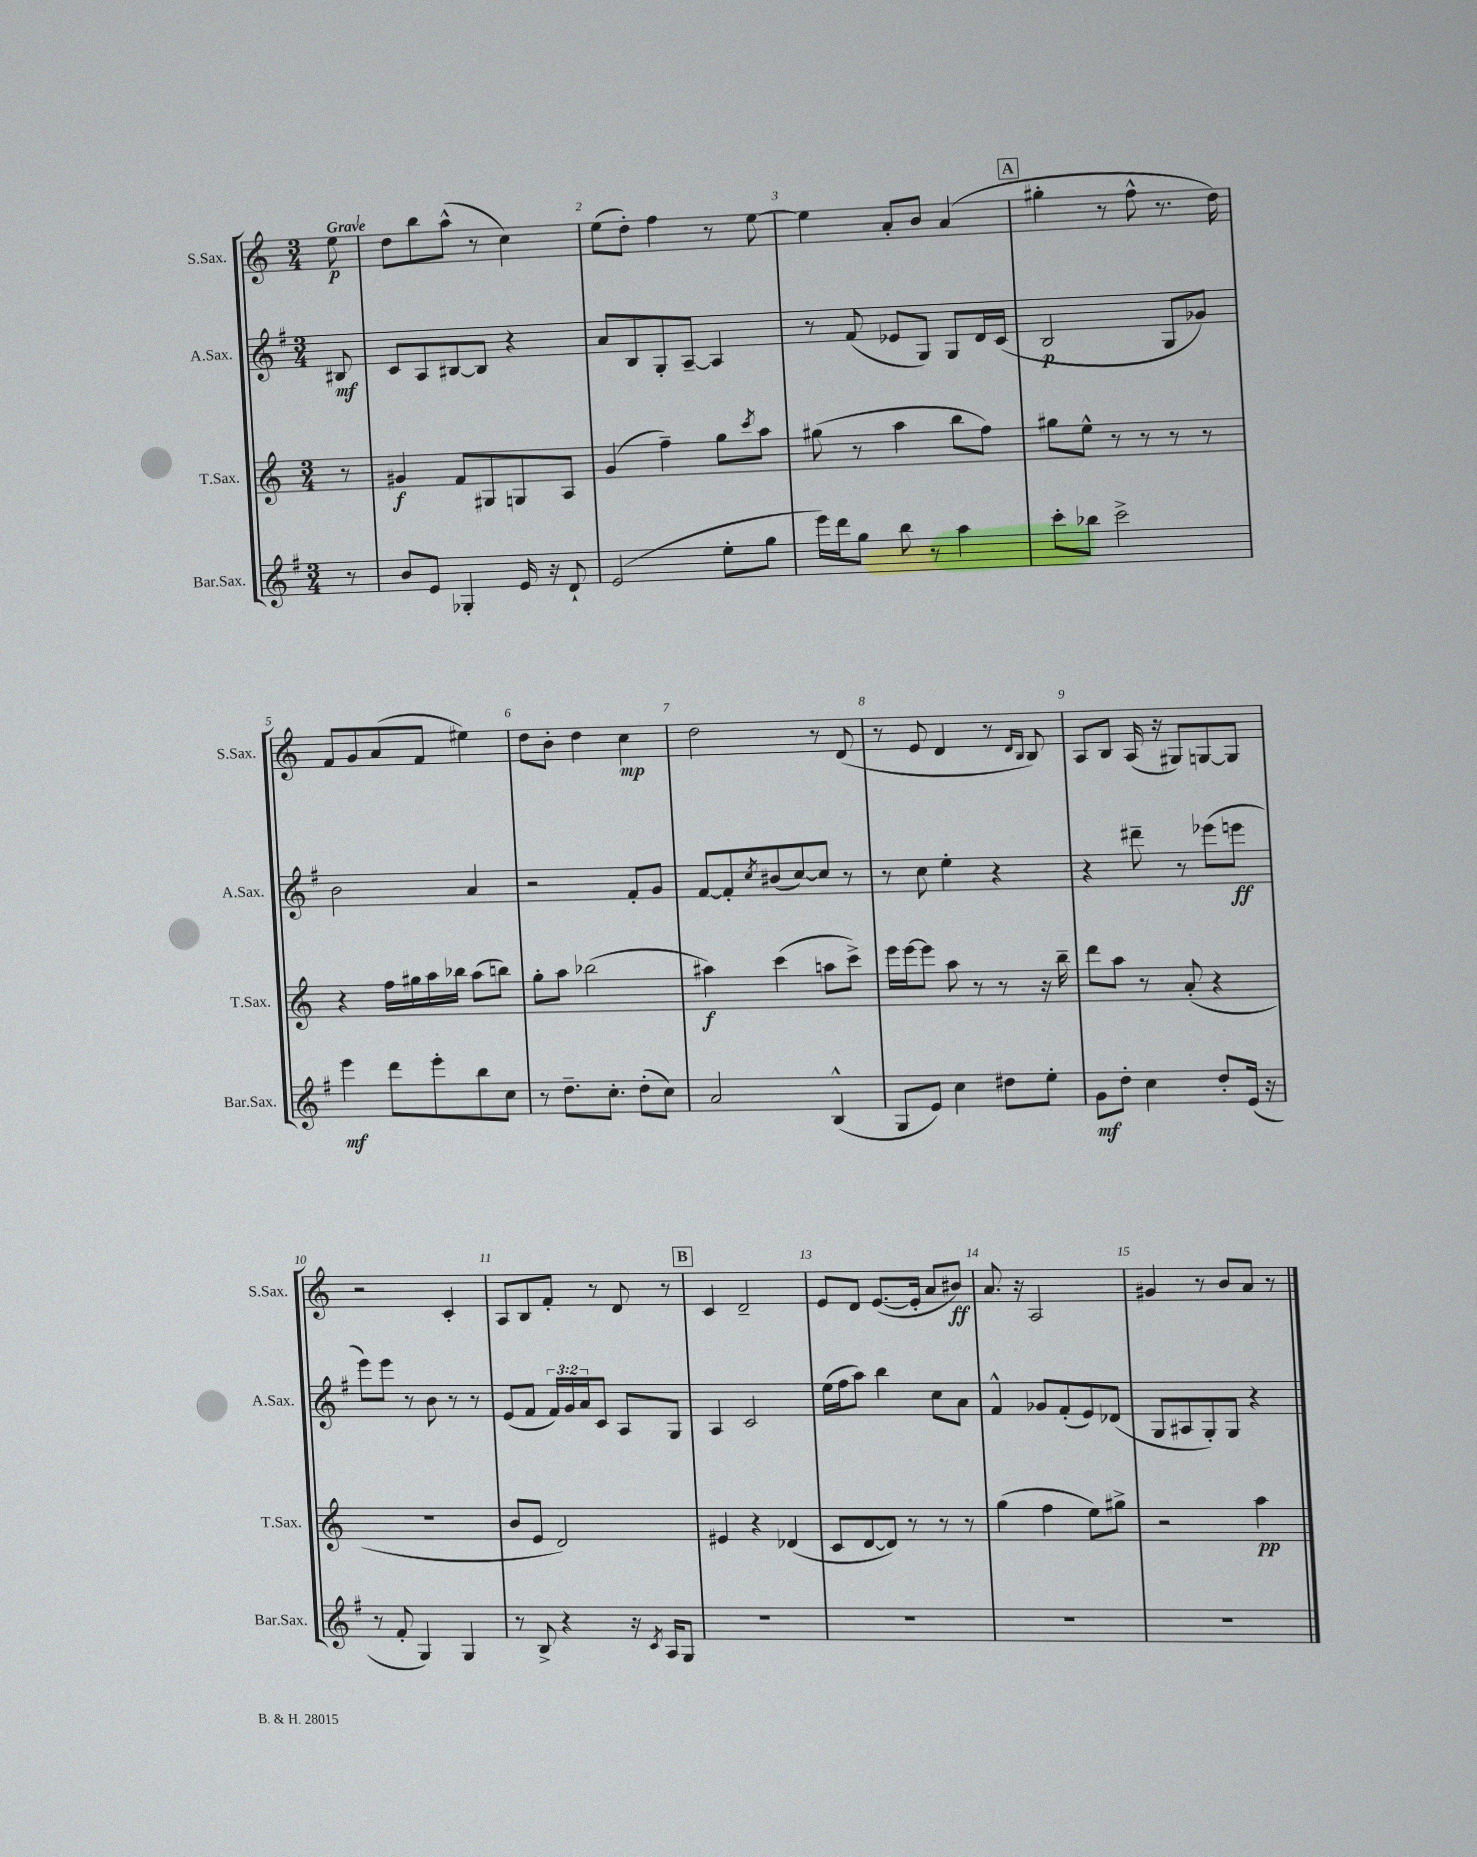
<<
\new StaffGroup <<
\new Staff = "s0" \with { instrumentName = "S.Sax." shortInstrumentName = "S.Sax." } {
    \clef treble \key c \major \numericTimeSignature \time 3/4 \partial 8 \tempo "Grave"
    e''8\p |
    d''8 b''8 a''8-^( r8 c''4) |
    e''8( d''8-.) f''4 r8 e''8~ |
    e''4 a'8-. b'8 a'4( |
    \mark \markup { \box "A" } gis''4-. r8 f''8-^ r8. d''16) |
    f'8 g'8 a'8( f'8 eis''4) |
    d''8 b'8-. d''4 c''4\mp |
    d''2 r8 d'8( |
    r8 e'8 d'4 r8 \grace { d'16 b16 } b8) |
    a8 b8 a16( r16 gis8) g8~ g8 |
    r2 c'4-. |
    a8 b8 f'8-. r8 d'8 r8 |
    \mark \markup { \box "B" } c'4 d'2-- |
    e'8 d'8 e'8.~( e'16-. a'8 bis'8\ff) |
    a'8. r16 a2 |
    gis'4 r8 b'8 a'8 r8 \bar "|." |
}
\new Staff = "s1" \with { instrumentName = "A.Sax." shortInstrumentName = "A.Sax." } {
    \clef treble \key g \major \numericTimeSignature \time 3/4 \override Staff.TupletNumber.text = #tuplet-number::calc-fraction-text \partial 8
    bis8\mf |
    c'8 a8 bis8~ bis8 r4 |
    a'8 b8 g8-. a8~-- a4 |
    r8 fis'8( ees'8 g8) g8 d'16 c'16( |
    \mark \markup { \box "A" } b2\p g8 ges'8) |
    b'2 a'4 |
    r2 fis'8-. g'8 |
    fis'8~ fis'8-. \acciaccatura { c''8 } bis'8( c''8~) c''8 r8 |
    r8 c''8 e''4-. r4 |
    r4 dis'''8-- r8 ees'''8( e'''8\ff |
    e'''8) e'''8 r8 b'8 r8 r8 |
    e'8( fis'8 \tuplet 3/2 { fis'16) g'16 a'16 } c'8 a8 g8 |
    \mark \markup { \box "B" } a4 c'2 |
    e''16( fis''16 a''8) b''4 c''8 a'8 |
    fis'4-^ ges'8 fis'8-.( e'8) des'8( |
    g8 ais8 g8-.) g8 r4 \bar "|." |
}
\new Staff = "s2" \with { instrumentName = "T.Sax." shortInstrumentName = "T.Sax." } {
    \clef treble \key c \major \numericTimeSignature \time 3/4 \partial 8
    r8 |
    gis'4\f f'8 gis8 g8 a8 |
    g'4( f''4--) g''8 \acciaccatura { c'''8 } a''8 |
    gis''8( r8 a''4 b''8 f''8) |
    \mark \markup { \box "A" } gis''8 e''8-^ r8 r8 r8 r8 |
    r4 f''16 gis''16 a''16 bes''16 a''8( b''8) |
    g''8-. a''8 bes''2( |
    ais''4\f) c'''4( a''8 c'''8->) |
    e'''16 e'''16~ e'''8 a''8 r8 r8 r16 b''16-- |
    d'''8 a''8 r8 a'8-.( r4 |
    R2. |
    b'8 e'8 d'2) |
    \mark \markup { \box "B" } eis'4 r4 des'4( |
    c'8 d'8~ d'8) r8 r8 r8 |
    g''4( f''4 e''8) gis''8-> |
    r2 a''4\pp \bar "|." |
}
\new Staff = "s3" \with { instrumentName = "Bar.Sax." shortInstrumentName = "Bar.Sax." } {
    \clef treble \key g \major \numericTimeSignature \time 3/4 \partial 8
    r8 |
    b'8 e'8 ges4-. e'16 r16 d'8-! |
    e'2( e''8-. g''8 |
    e'''16) d'''16 g''8 b''8 r8 a''4 |
    \mark \markup { \box "A" } c'''8-. bes''8 c'''2-> |
    e'''4\mf d'''8 e'''8-. b''8 c''8 |
    r8 d''8.-- c''8.-. d''8-.( c''8) |
    a'2 b4-^( |
    g8 e'8) c''4 dis''8 e''8-. |
    g'8\mf d''8-. c''4 d''8-. e'16( r16 |
    r8 fis'8-. g4) g4 |
    r8 b8-> r4 r16 \acciaccatura { c'8 } a16 g8 |
    \mark \markup { \box "B" } R2. |
    R2. |
    R2. |
    R2. \bar "|." |
}
>>
>>
\layout { \context { \Score \override BarNumber.break-visibility = ##(#f #t #t) barNumberVisibility = #all-bar-numbers-visible } }
